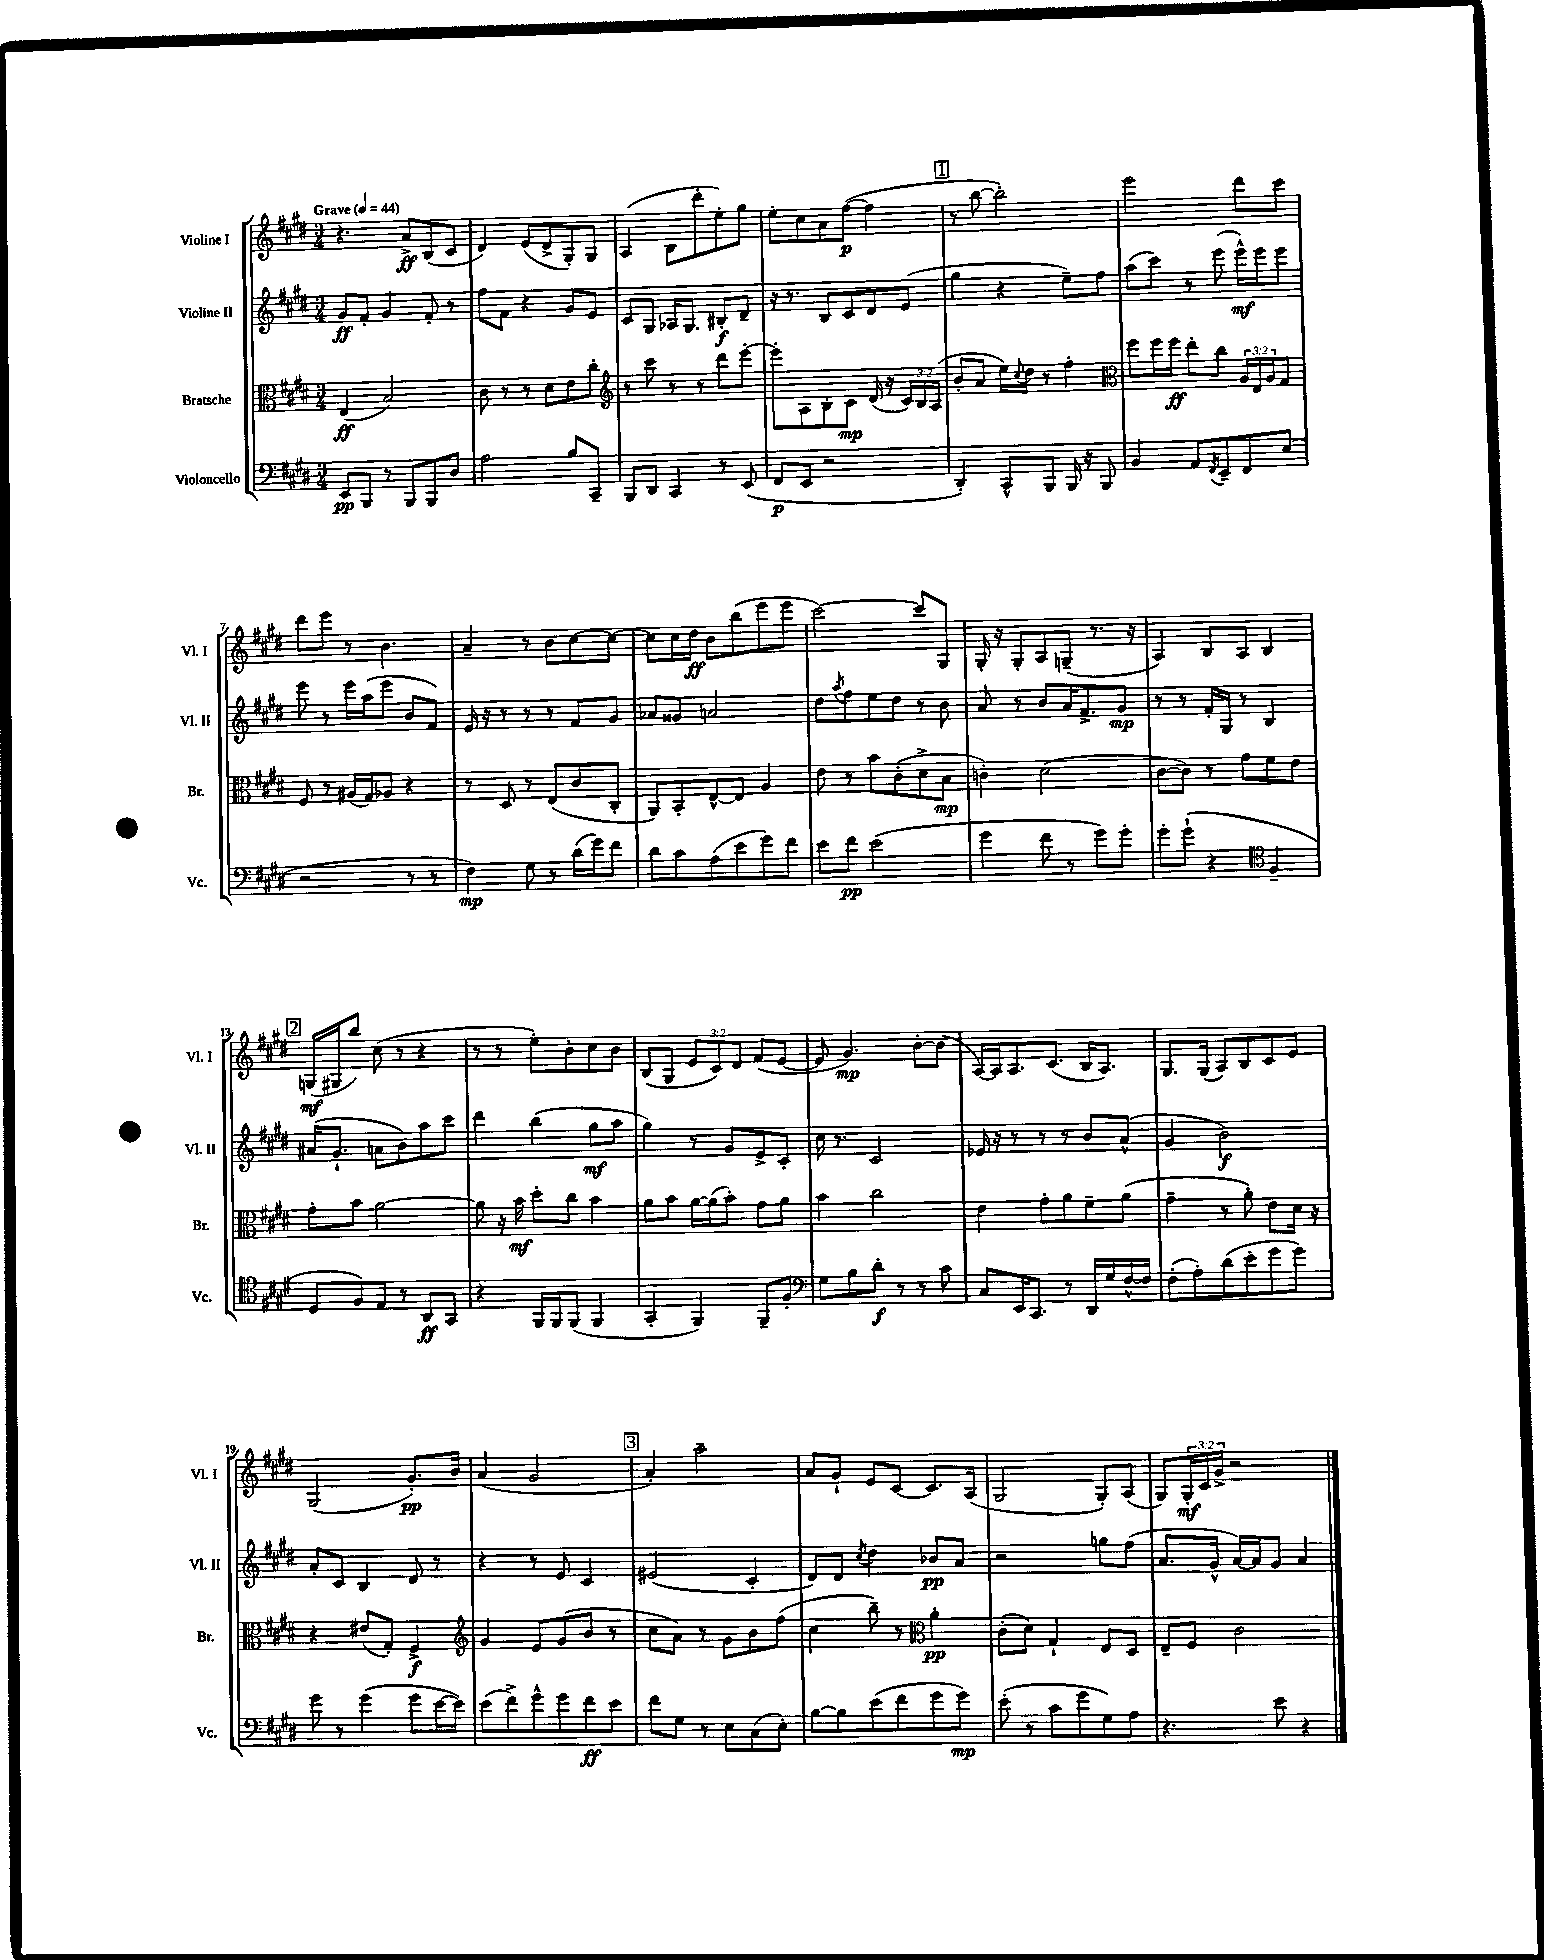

**kern	**dynam	**kern	**dynam	**kern	**dynam	**kern	**dynam
*part4	*part4	*part3	*part3	*part2	*part2	*part1	*part1
*staff4	*staff4	*staff3	*staff3	*staff2	*staff2	*staff1	*staff1
*I"Violoncello	*	*I"Bratsche	*	*I"Violine II	*	*I"Violine I	*
*I'Vc.	*	*I'Br.	*	*I'Vl. II	*	*I'Vl. I	*
*clefF4	*	*clefC3	*	*clefG2	*	*clefG2	*
*k[f#c#g#d#]	*	*k[f#c#g#d#]	*	*k[f#c#g#d#]	*	*k[f#c#g#d#]	*
*M3/4	*	*M3/4	*	*M3/4	*	*M3/4	*
*MM44	*	*MM44	*	*MM44	*	*MM44	*
=1	=1	=1	=1	=1	=1	=1	=1
!	!	!	!	!	!	!LO:TX:a:B:t=Grave	!
8EE/L	pp	(4E/	ff	8g#/L	ff	4.r	.
8BBB/J	.	.	.	8f#'/J	.	.	.
8r	.	2B/)	.	4g#/	.	.	.
8BBB/L	.	.	.	.	.	8a^/L	ff
8BBB/	.	.	.	8f#'/	.	(8B/	.
8D#/J	.	.	.	8r	.	8c#/J	.
=2	=2	=2	=2	=2	=2	=2	=2
2A\	.	8c#\	.	8ff#\L	.	4d#/)	.
.	.	8r	.	8f#\J	.	.	.
.	.	8r	.	4r	.	(8e/L	.
.	.	8d#\L	.	.	.	8d#^/	.
8B/L	.	8e\	.	8g#/L	.	8G#'/)	.
8CC#~/J	.	8cc#'\J	.	8e/J	.	8G#/J	.
=3	=3	=3	=3	=3	=3	=3	=3
*	*	*clefG2	*	*	*	*	*
8BBB/L	.	8r	.	8c#/L	.	(4A/	.
8DD#/J	.	8ccc#\	.	8G#/J	.	.	.
4CC#/	.	8r	.	16A-X/KL	.	8B\L	.
.	.	.	.	8.G#/J	.	.	.
.	.	8r	.	.	.	8ddd#'\	.
8r	.	8ddd#\L	.	8B#X'/L	f	8ee'\)	.
(8EE/	.	[8eee'\J	.	8d#~/J	.	8gg#\J	.
=4	=4	=4	=4	=4	=4	=4	=4
8FF#/L	p	8eee'\L]	.	16r	.	8ee'\L	.
.	.	.	.	8.r	.	.	.
8EE/J	.	8A\	.	.	.	8cc#\	.
2r	.	8B'\	.	8B/L	.	8a\	.
.	.	8c#\J	mp	8c#/	.	([8ff#\J	p
.	.	(16d#/	.	8d#/	.	4ff#\]	.
.	.	16r	.	.	.	.	.
.	.	24c#/LL)	.	(8e/J	.	.	.
.	.	24B/	.	.	.	.	.
.	.	(24A/JJ	.	.	.	.	.
!!LO:REH:place=s1:t=1
=5	=5	=5	=5	=5	=5	=5	=5
4DD#'/)	.	8b'/L	.	4gg#\	.	8r	.
.	.	8a/J	.	.	.	[8bb\	.
8CC#^^/L	.	16ee\LL)	.	4r	.	2bb'\])	.
.	.	8qqcc#/	.	.	.	.	.
.	.	16dd#\JJ	.	.	.	.	.
8BBB/J	.	8r	.	.	.	.	.
16BBB/	.	4ff#'\	.	8ee~\L)	.	.	.
16r	.	.	.	.	.	.	.
8BBB/	.	.	.	8ff#\J	.	.	.
=6	=6	=6	=6	=6	=6	=6	=6
*	*	*clefC3	*	*	*	*	*
4BB/	.	8ff#\L	.	(8aa\L	.	2eee\	.
.	.	16ff#\L	.	8ccc#\J)	.	.	.
.	.	16ff#\JJ	ff	.	.	.	.
8AA/L	.	8ee'\L	.	8r	.	.	.
8qFF#/	.	.	.	.	.	.	.
8EE~/	.	8cc#\J	.	(8eee\	.	.	.
8FF#/	.	24A/LL	.	16eee^^\LL)	mf	8ddd#\L	.
.	.	24E/	.	.	.	.	.
.	.	.	.	16eee\J	.	.	.
.	.	24A/J	.	.	.	.	.
(8E/J	.	8G#/J	.	8eee\J	.	8ccc#\J	.
!!LO:LB:g=z
=7	=7	=7	=7	=7	=7	=7	=7
2r	.	8F#/	.	8eee\	.	8ddd#\L	.
.	.	8r	.	8r	.	8eee\J	.
.	.	(16A#X/LL	.	16eee\LL	.	8r	.
.	.	16G#/J)	.	(16aa\J	.	.	.
.	.	8A-X/J	.	8eee\J	.	4.b\	.
8r	.	4r	.	8b/L	.	.	.
8r	.	.	.	8f#/J)	.	.	.
=8	=8	=8	=8	=8	=8	=8	=8
4F#\)	mp	8r	.	16e/	.	4a~/	.
.	.	.	.	16r	.	.	.
.	.	8D#/	.	8r	.	.	.
8G#\	.	8r	.	8r	.	8r	.
8r	.	(8E/L	.	8r	.	8b\L	.
(16d#\LL	.	8c#/	.	8f#/L	.	[8cc#\	.
16g#\J)	.	.	.	.	.	.	.
8f#\J	.	8C#'/J	.	8g#/J	.	8cc#\J_	.
=9	=9	=9	=9	=9	=9	=9	=9
8d#\L	.	8AA/L)	.	8a-X/L	.	8cc#\L]	.
8c#\	.	8BB'/	.	8g##X/J	.	16cc#\L	.
.	.	.	.	.	.	16dd#\JJ	ff
(8A\	.	[8E^^/	.	2an/	.	8b\L	.
8e\	.	8E/J]	.	.	.	(8bb\	.
8g#\)	.	4A/	.	.	.	8eee\	.
8f#\J	.	.	.	.	.	8eee\J	.
=10	=10	=10	=10	=10	=10	=10	=10
8e\L	.	8e\	.	8dd#\L	.	[2ccc#\)	.
.	.	.	.	8qaa/	.	.	.
8f#\J	pp	8r	.	8ff#\	.	.	.
(2e\	.	8b\L	.	8ee\	.	.	.
.	.	(8c#'\	.	8dd#\J	.	.	.
.	.	8d#^\	.	8r	.	8ccc#/L]	.
.	.	8B\J	mp	8b\	.	8G#/J	.
=11	=11	=11	=11	=11	=11	=11	=11
4g#\	.	4cn'\)	.	8a/	.	16G#'/	.
.	.	.	.	.	.	16r	.
.	.	.	.	8r	.	8G#'/L	.
8f#\	.	(2d#\	.	8b/L	.	8A/	.
8r	.	.	.	16a/K	.	(8Gn~/J	.
.	.	.	.	8.f#^/	.	.	.
8g#\L)	.	.	.	.	.	8.r	.
8g#'\J	.	.	.	8g#/J	mp	.	.
.	.	.	.	.	.	16r	.
=12	=12	=12	=12	=12	=12	=12	=12
8g#'\L	.	[8c#\L	.	8r	.	4A/)	.
(8g#`\J	.	8c#\J])	.	8r	.	.	.
4r	.	8r	.	16f#'/LL	.	8B/L	.
.	.	.	.	16G#/JJ	.	.	.
.	.	8g#\L	.	8r	.	8A/J	.
*clefC4	*	*	*	*	*	*	*
4F#~/	.	8f#\	.	4B/	.	4B/	.
.	.	8e\J	.	.	.	.	.
!!LO:LB:g=z
!!LO:REH:place=s1:t=2
=13	=13	=13	=13	=13	=13	=13	=13
8D#/L	.	8g#'\L	.	(16a#X/KL	.	(16Gn/LL	mf
.	.	.	.	8.g#`/J	.	16G#X/J	.
8F#/)	.	8b\J	.	.	.	8bb/J)	.
8E/J	.	[2a\	.	8an\L	.	(8cc#\	.
8r	.	.	.	8b\)	.	8r	.
8AA/L	ff	.	.	8aa\	.	4r	.
8GG#/J	.	.	.	8ccc#\J	.	.	.
=14	=14	=14	=14	=14	=14	=14	=14
4r	.	8a\]	.	4ddd#\	.	8r	.
.	.	16r	.	.	.	8r	.
.	.	16b\	mf	.	.	.	.
16FF#/LL	.	8dd#'\L	.	(4bb\	.	8ee'\L)	.
16FF#/J	.	.	.	.	.	.	.
(8FF#/J	.	8cc#\J	.	.	.	8b'\	.
4FF#/	.	4b\	.	8gg#\L	mf	8cc#\	.
.	.	.	.	8aa\J	.	8b\J	.
=15	=15	=15	=15	=15	=15	=15	=15
4GG#'/	.	8a\L	.	4gg#\)	.	(8B/L	.
.	.	8b\J	.	.	.	8G#/J	.
4FF#/)	.	[16a\LL	.	8r	.	12e/L	.
.	.	(16a\J]	.	.	.	.	.
.	.	.	.	.	.	12c#/)	.
.	.	8b'\J)	.	8g#/L	.	.	.
.	.	.	.	.	.	12d#/J	.
8FF#~/L	.	8g#\L	.	8e^/	.	(8f#/L	.
8F#'/J	.	8a\J	.	8c#'/J	.	[8e/J	.
=16	=16	=16	=16	=16	=16	=16	=16
*clefF4	*	*	*	*	*	*	*
8G#\L	.	4b\	.	16cc#\	.	8e/]	.
.	.	.	.	8.r	.	.	.
8B\	.	.	.	.	.	4.g#/)	mp
8d#'\J	f	2cc#\	.	2c#/	.	.	.
8r	.	.	.	.	.	.	.
8r	.	.	.	.	.	[8b'\L	.
8c#\	.	.	.	.	.	(8b\J]	.
=17	=17	=17	=17	=17	=17	=17	=17
8C#/L	.	4e\	.	16e-X/	.	[16A/LL)	.
.	.	.	.	16r	.	16A/J]	.
16EE/K	.	.	.	8r	.	8.A/	.
8.CC#/J	.	.	.	.	.	.	.
.	.	8g#'\L	.	8r	.	.	.
.	.	.	.	.	.	(8.c#/J	.
8r	.	8a\	.	8r	.	.	.
16DD#/LL	.	8f#~\	.	8b/L	.	16B/KL	.
16G#/	.	.	.	.	.	8.A/J)	.
[16F#^^/	.	(8a\J	.	(8a^^/J	.	.	.
16F#/JJ]	.	.	.	.	.	.	.
=18	=18	=18	=18	=18	=18	=18	=18
(8F#'\L	.	4g#~\	.	4g#/	.	8.G#/L	.
8A'\)	.	.	.	.	.	.	.
.	.	.	.	.	.	(16G#/Jk	.
(8d#\	.	8r	.	2b\)	f	8A/L)	.
8e'\	.	8a'\)	.	.	.	8B/	.
8g#\	.	8e\L	.	.	.	8c#/	.
8g#\J)	.	16d#\Jk	.	.	.	8e/J	.
.	.	16r	.	.	.	.	.
!!LO:LB:g=z
=19	=19	=19	=19	=19	=19	=19	=19
8g#\	.	4r	.	8a'/L	.	(2G#/	.
8r	.	.	.	8c#/J	.	.	.
(4g#\	.	(8e#X/L	.	4B/	.	.	.
.	.	8G#'/J)	.	.	.	.	.
8g#\L	.	4F#^/	f	8d#/	.	8.g#'/L)	pp
[16e\L	.	.	.	8r	.	.	.
16e\JJ])	.	.	.	.	.	16b/Jk	.
=20	=20	=20	=20	=20	=20	=20	=20
*	*	*clefG2	*	*	*	*	*
(8e\L	.	4g#/	.	4r	.	(4a/	.
8f#^\)	.	.	.	.	.	.	.
8g#^^\	.	8e/L	.	8r	.	2g#/	.
8g#\	.	(8g#/	.	8e/	.	.	.
8f#\	ff	8b/J	.	4c#/	.	.	.
8e\J	.	8r	.	.	.	.	.
!!LO:REH:place=s1:t=3
=21	=21	=21	=21	=21	=21	=21	=21
8f#\L	.	8cc#\L	.	(2e#X/	.	4a'/)	.
8G#\J	.	8a\J)	.	.	.	.	.
8r	.	8r	.	.	.	2aa~\	.
8E\L	.	8g#\L	.	.	.	.	.
(8C#\	.	8b\	.	4c#'/	.	.	.
8E'\J)	.	(8ff#\J	.	.	.	.	.
=22	=22	=22	=22	=22	=22	=22	=22
[8B\L	.	4cc#\	.	8d#/L)	.	8a/L	.
8B\]	.	.	.	8d#/J	.	8g#`/J	.
.	.	.	.	8qcc#/	.	.	.
(8e\	.	8bb~\)	.	4dd#\	.	8e/L	.
8f#\	.	8r	.	.	.	[8c#/J	.
*	*	*clefC3	*	*	*	*	*
8g#\	.	4a'\	pp	8b-X/L	pp	8.c#/L]	.
8g#\J)	mp	.	.	8a/J	.	.	.
.	.	.	.	.	.	(16A/Jk	.
=23	=23	=23	=23	=23	=23	=23	=23
(8e'\	.	(8c#'\L	.	2r	.	2G#/	.
8r	.	8d#\J)	.	.	.	.	.
8c#\L	.	4G#`/	.	.	.	.	.
8g#\	.	.	.	.	.	.	.
8G#\)	.	8E/L	.	8ggn\L	.	8G#'/L)	.
8A\J	.	8D#/J	.	(8ff#\J	.	(8A/J	.
=24	=24	=24	=24	=24	=24	=24	=24
4.r	.	8E~/L	.	8.a/L	.	8G#/L)	.
.	.	8F#/J	.	.	.	24G#'/L	mf
.	.	.	.	.	.	24c#/	.
.	.	.	.	16g#^^/Jk	.	.	.
.	.	.	.	.	.	24g#^/JJ	.
.	.	2c#\	.	[16a/LL)	.	2r	.
.	.	.	.	16a/J]	.	.	.
8e\	.	.	.	8g#/J	.	.	.
4r	.	.	.	4a/	.	.	.
==	==	==	==	==	==	==	==
*-	*-	*-	*-	*-	*-	*-	*-
